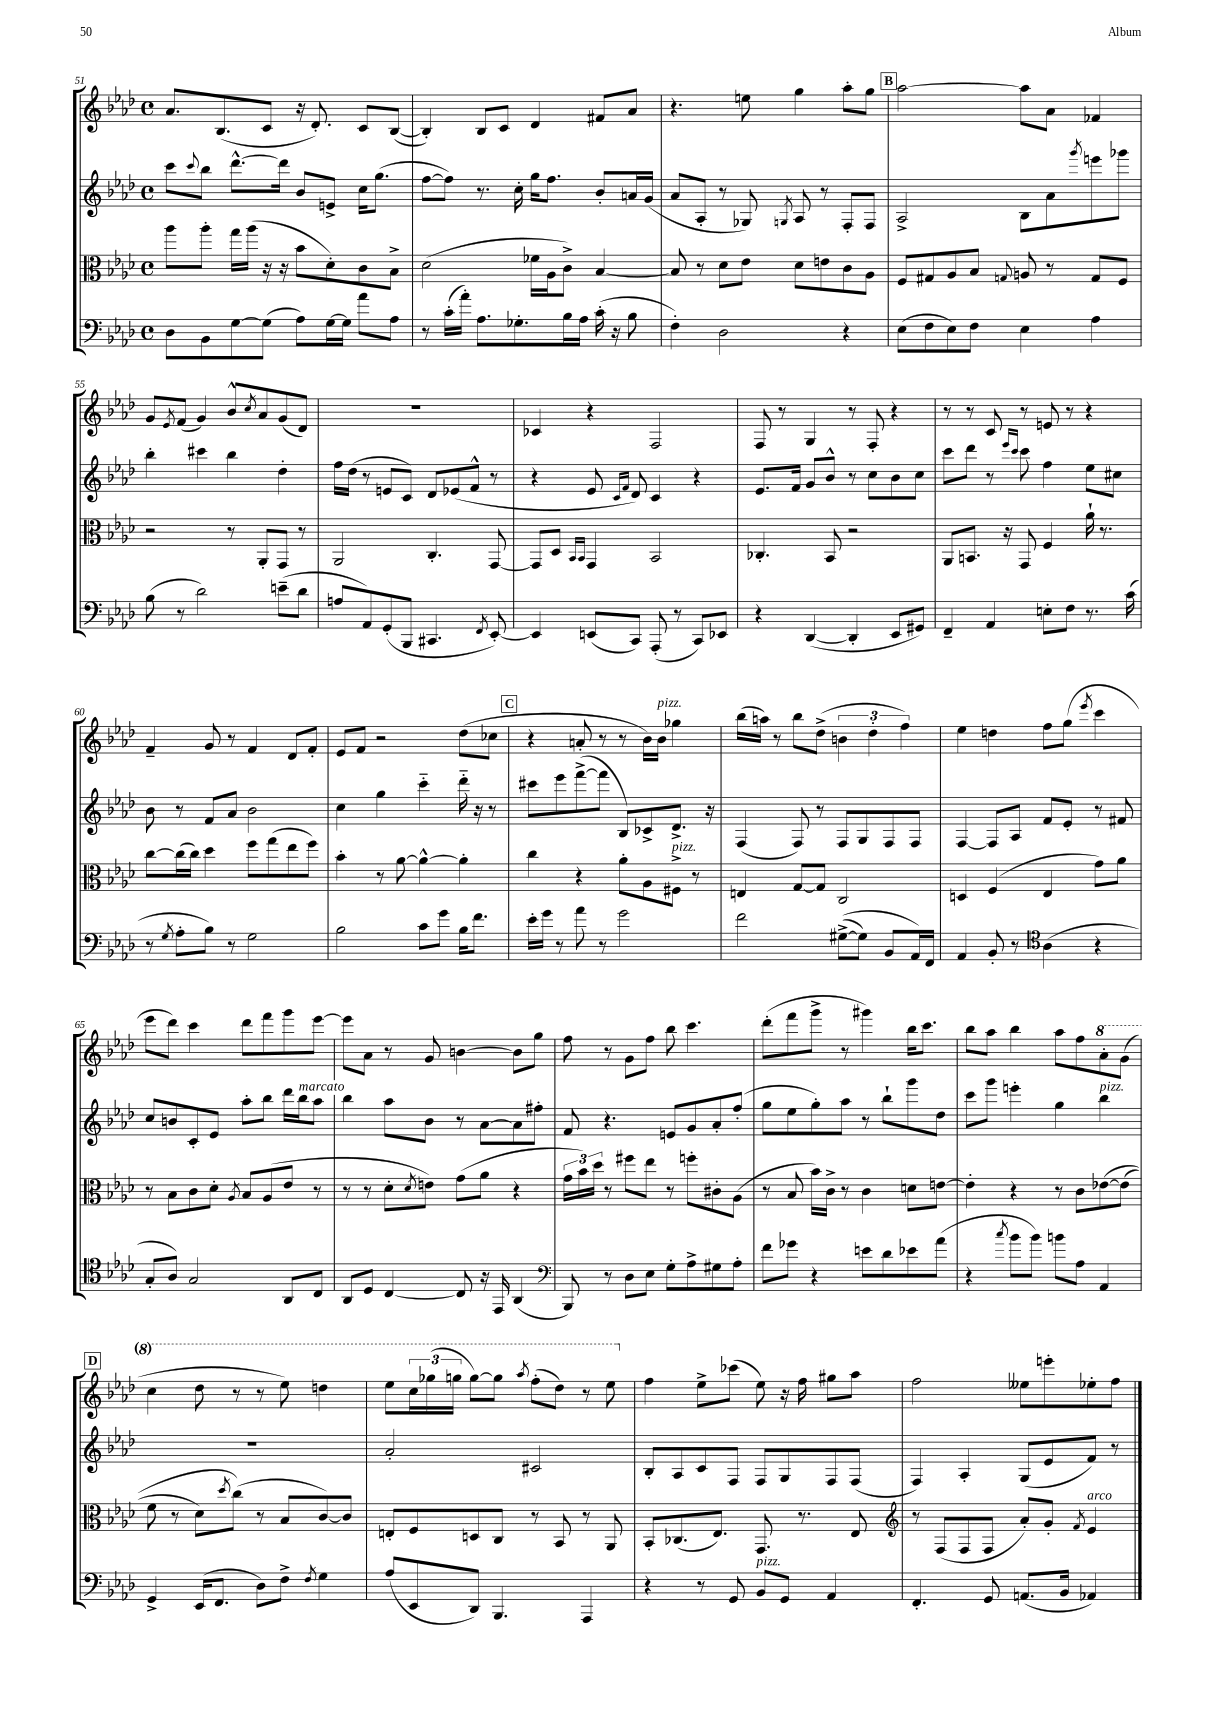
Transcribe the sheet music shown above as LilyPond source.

<<
\new StaffGroup <<
\new Staff = "s0" {
    \clef treble \key aes \major \defaultTimeSignature \time 4/4
    aes'8. bes8.( c'8 r16 des'8.-.) c'8 bes8~( |
    bes4-.) bes8 c'8 des'4 fis'8 aes'8 |
    r4. e''8 g''4 aes''8-. g''8 |
    \mark \markup { \box "B" } aes''2~ aes''8 aes'8 fes'4 |
    g'8 \acciaccatura { ees'8 } f'8( g'4) bes'8-^ \acciaccatura { c''8 } aes'8 g'8( des'8) |
    R1 |
    ces'4 r4 f2 |
    f8 r8 g4 r8 f8-. r4 |
    r8 r8 c'8 r8 e'8 r8 r4 |
    f'4-- g'8 r8 f'4 des'8 f'8-. |
    ees'8 f'8 r2 des''8( ces''8 |
    \mark \markup { \box "C" } r4 a'8-. r8 r8 bes'16) bes'16^\markup { \italic "pizz." } ges''4 |
    bes''16( a''16) r8 bes''8 des''8->( \tuplet 3/2 { b'4 des''4-. f''4) } |
    ees''4 d''4 f''8 g''8( \acciaccatura { ees'''8 } c'''4 |
    ees'''8 des'''8) c'''4 des'''8 f'''8 g'''8 ees'''8~ |
    ees'''8 aes'8 r8 g'8 b'4~ b'8 g''8 |
    f''8 r8 g'8 f''8 bes''8 c'''4. |
    des'''8-.( f'''8 g'''8-> r8 gis'''4) bes''16 c'''8. |
    bes''8 aes''8 bes''4 aes''8 f''8 \ottava #1 aes''8-. g''8( |
    \mark \markup { \box "D" } c'''4 des'''8 r8 r8 ees'''8) d'''4 |
    ees'''8 \tuplet 3/2 { c'''16 ges'''16( g'''16 } g'''8~) g'''8 \acciaccatura { aes'''8 } f'''8-.( des'''8) r8 ees'''8 \ottava #0 |
    f''4 ees''8-> ces'''8( ees''8) r16 f''16 gis''8 aes''8 |
    f''2 eeses''8 e'''8-. ees''8-. f''8 \bar "|." |
}
\new Staff = "s1" {
    \clef treble \key aes \major \defaultTimeSignature \time 4/4
    c'''8 \appoggiatura { c'''8 } bes''8 des'''8.~-^ des'''16 bes'8 e'8-> c''16 g''8.( |
    f''8~ f''8) r8. c''16-. g''16 f''8. bes'8-. a'16 g'16( |
    aes'8 aes8-. r8 ges8) \acciaccatura { g8 } aes8 r8 f8-. f8 |
    \mark \markup { \box "B" } aes2-> bes8 aes'8 \acciaccatura { g'''8 } e'''8 ges'''8 |
    bes''4-. cis'''4 bes''4 des''4-. |
    f''16 des''16( r8 e'8 c'8) des'8 ees'8( f'8-^ r8 |
    r4 ees'8 \grace { c'16 f'16 } des'8) c'4 r4 |
    ees'8. f'16 g'8 bes'8-^ r8 c''8 bes'8 c''8 |
    c'''8 des'''8 r8 \grace { ees'''16 c'''16 } c'''8 f''4 ees''8 cis''8 |
    bes'8 r8 f'8 aes'8 bes'2 |
    c''4 g''4 c'''4-_ des'''16-_ r16 r8 |
    \mark \markup { \box "C" } cis'''8 ees'''8 f'''8~->( f'''8 bes8) ces'8-> des'8.-> r16 |
    f4( f8) r8 f8 g8 f8 f8 |
    f4~ f8 aes8 f'8 ees'8-. r8 fis'8 |
    c''8 b'8 c'8-. ees'8 aes''8-. bes''8 des'''16 bes''16^\markup { \italic "marcato" } aes''8 |
    bes''4 aes''8 bes'8 r8 aes'8~ aes'8 fis''8-. |
    f'8 r4. e'8 g'8 aes'8-. f''8-.( |
    g''8 ees''8 g''8-.) aes''8 r8 bes''8-! g'''8 des''8 |
    c'''8 g'''8 e'''4-. g''4 bes''4^\markup { \italic "pizz." } |
    \mark \markup { \box "D" } R1 |
    aes'2-. cis'2 |
    bes8-. aes8 c'8 f8 f8 g8 f8 f8( |
    f4) aes4-. g8( ees'8 f'8) r8 \bar "|." |
}
\new Staff = "s2" {
    \clef alto \key aes \major \defaultTimeSignature \time 4/4
    aes''8 aes''8-. g''16 aes''16( r16 r16 bes'8 des'8-.) c'8 bes8-> |
    des'2( fes'16 aes16 c'8->) bes4~ |
    bes8 r8 des'8 ees'8 des'8 e'8 c'8 aes8 |
    \mark \markup { \box "B" } f8 gis8 aes8 bes8 \appoggiatura { g8 } a8 r8 g8 f8 |
    r2 r8 aes,8-. g,8 r8 |
    aes,2 c4.-. g,8~ |
    g,8 des8 \grace { bes,16 bes,16 } g,4 bes,2 |
    ces4.-. bes,8 r2 |
    aes,8 b,8. r16 g,8 f4 aes'16-! r8. |
    c''8~ c''16( c''16) des''4 f''8 g''8( ees''8 f''8) |
    bes'4-. r8 aes'8~ aes'4~-^ aes'4-. |
    \mark \markup { \box "C" } c''4 r4 aes'8-. aes8 fis8->^\markup { \italic "pizz." } r8 |
    e4 g8~ g8 c2 |
    d4 f4( ees4 g'8) aes'8 |
    r8 bes8 c'8 des'8-. \acciaccatura { aes8 } bes8 aes8( ees'8 r8 |
    r8 r8 des'8-. \acciaccatura { des'8 } e'8) g'8( aes'8 r4 |
    \tuplet 3/2 { g'16 bes'16) des''16 } r8 fis''8 ees''8 r8 f''8-. cis'8-. aes8( |
    r8 bes8 bes'16) c'16-> r8 c'4 d'8 e'8~ |
    e'4-. r4 r8 c'8 ees'8~\( ees'8( |
    \mark \markup { \box "D" } f'8 r8 des'8) \acciaccatura { des''8 } c''8(\) r8 bes8 c'8~) c'8 |
    e8-. f8 d8 c8 r8 bes,8 r8 aes,8 |
    bes,8-. ces8.( ees8.) g,8. r8. ees8 |
    \clef treble r8 f8( f8 f8 aes'8-.) g'8-. \acciaccatura { f'8 } ees'4^\markup { \italic "arco" } \bar "|." |
}
\new Staff = "s3" {
    \clef bass \key aes \major \defaultTimeSignature \time 4/4
    des8 bes,8 g8~ g8( aes8) g16~ g16 aes'8 aes8 |
    r8 c'16-.( aes'16-.) aes8. ges8.-. bes16 aes16 c'16-.( r16 bes8 |
    f4-.) des2 r4 |
    \mark \markup { \box "B" } ees8( f8 ees8) f8 ees4 aes4 |
    bes8( r8 des'2) e'8--( des'8 |
    a8 aes,8) g,8-.( bes,,8 cis,4. \acciaccatura { f,8 } ees,8~-.) |
    ees,4 e,8( c,8) aes,,8-.( r8 c,8) ees,8 |
    r4 des,4~( des,4-. ees,8 gis,8) |
    f,4-- aes,4 e8-. f8 r8. c'16( |
    r8 \acciaccatura { g8 } aes8-. bes8) r8 g2 |
    bes2 c'8 g'8 bes16 f'8. |
    \mark \markup { \box "C" } ees'16-. g'16 r8 aes'8 r8 g'2 |
    f'2 gis8~->(\( gis8) bes,8 aes,16\) f,16 |
    aes,4 bes,8-. r8 \clef tenor aes4( r4 |
    g8-. aes8) g2 aes,8 c8 |
    aes,8 des8 c4~ c8 r16 ees,16 aes,4( |
    \clef bass bes,,8) r8 des8 ees8 g8-. aes8-> gis8 aes8-. |
    f'8 ges'8 r4 e'8 des'8 ees'8 aes'8( |
    r4 \acciaccatura { c''8 } bes'8 bes'8) b'8 aes8 aes,4 |
    \mark \markup { \box "D" } g,4-> ees,16( f,8. des8) f8-> \acciaccatura { f8 } g4 |
    aes8( ees,8 des,8) bes,,4. aes,,4 |
    r4 r8 g,8 bes,8^\markup { \italic "pizz." } g,8 aes,4 |
    f,4.-. g,8 a,8.( bes,16 aes,4) \bar "|." |
}
>>
>>
\layout { \context { \Score currentBarNumber = #51 } }
